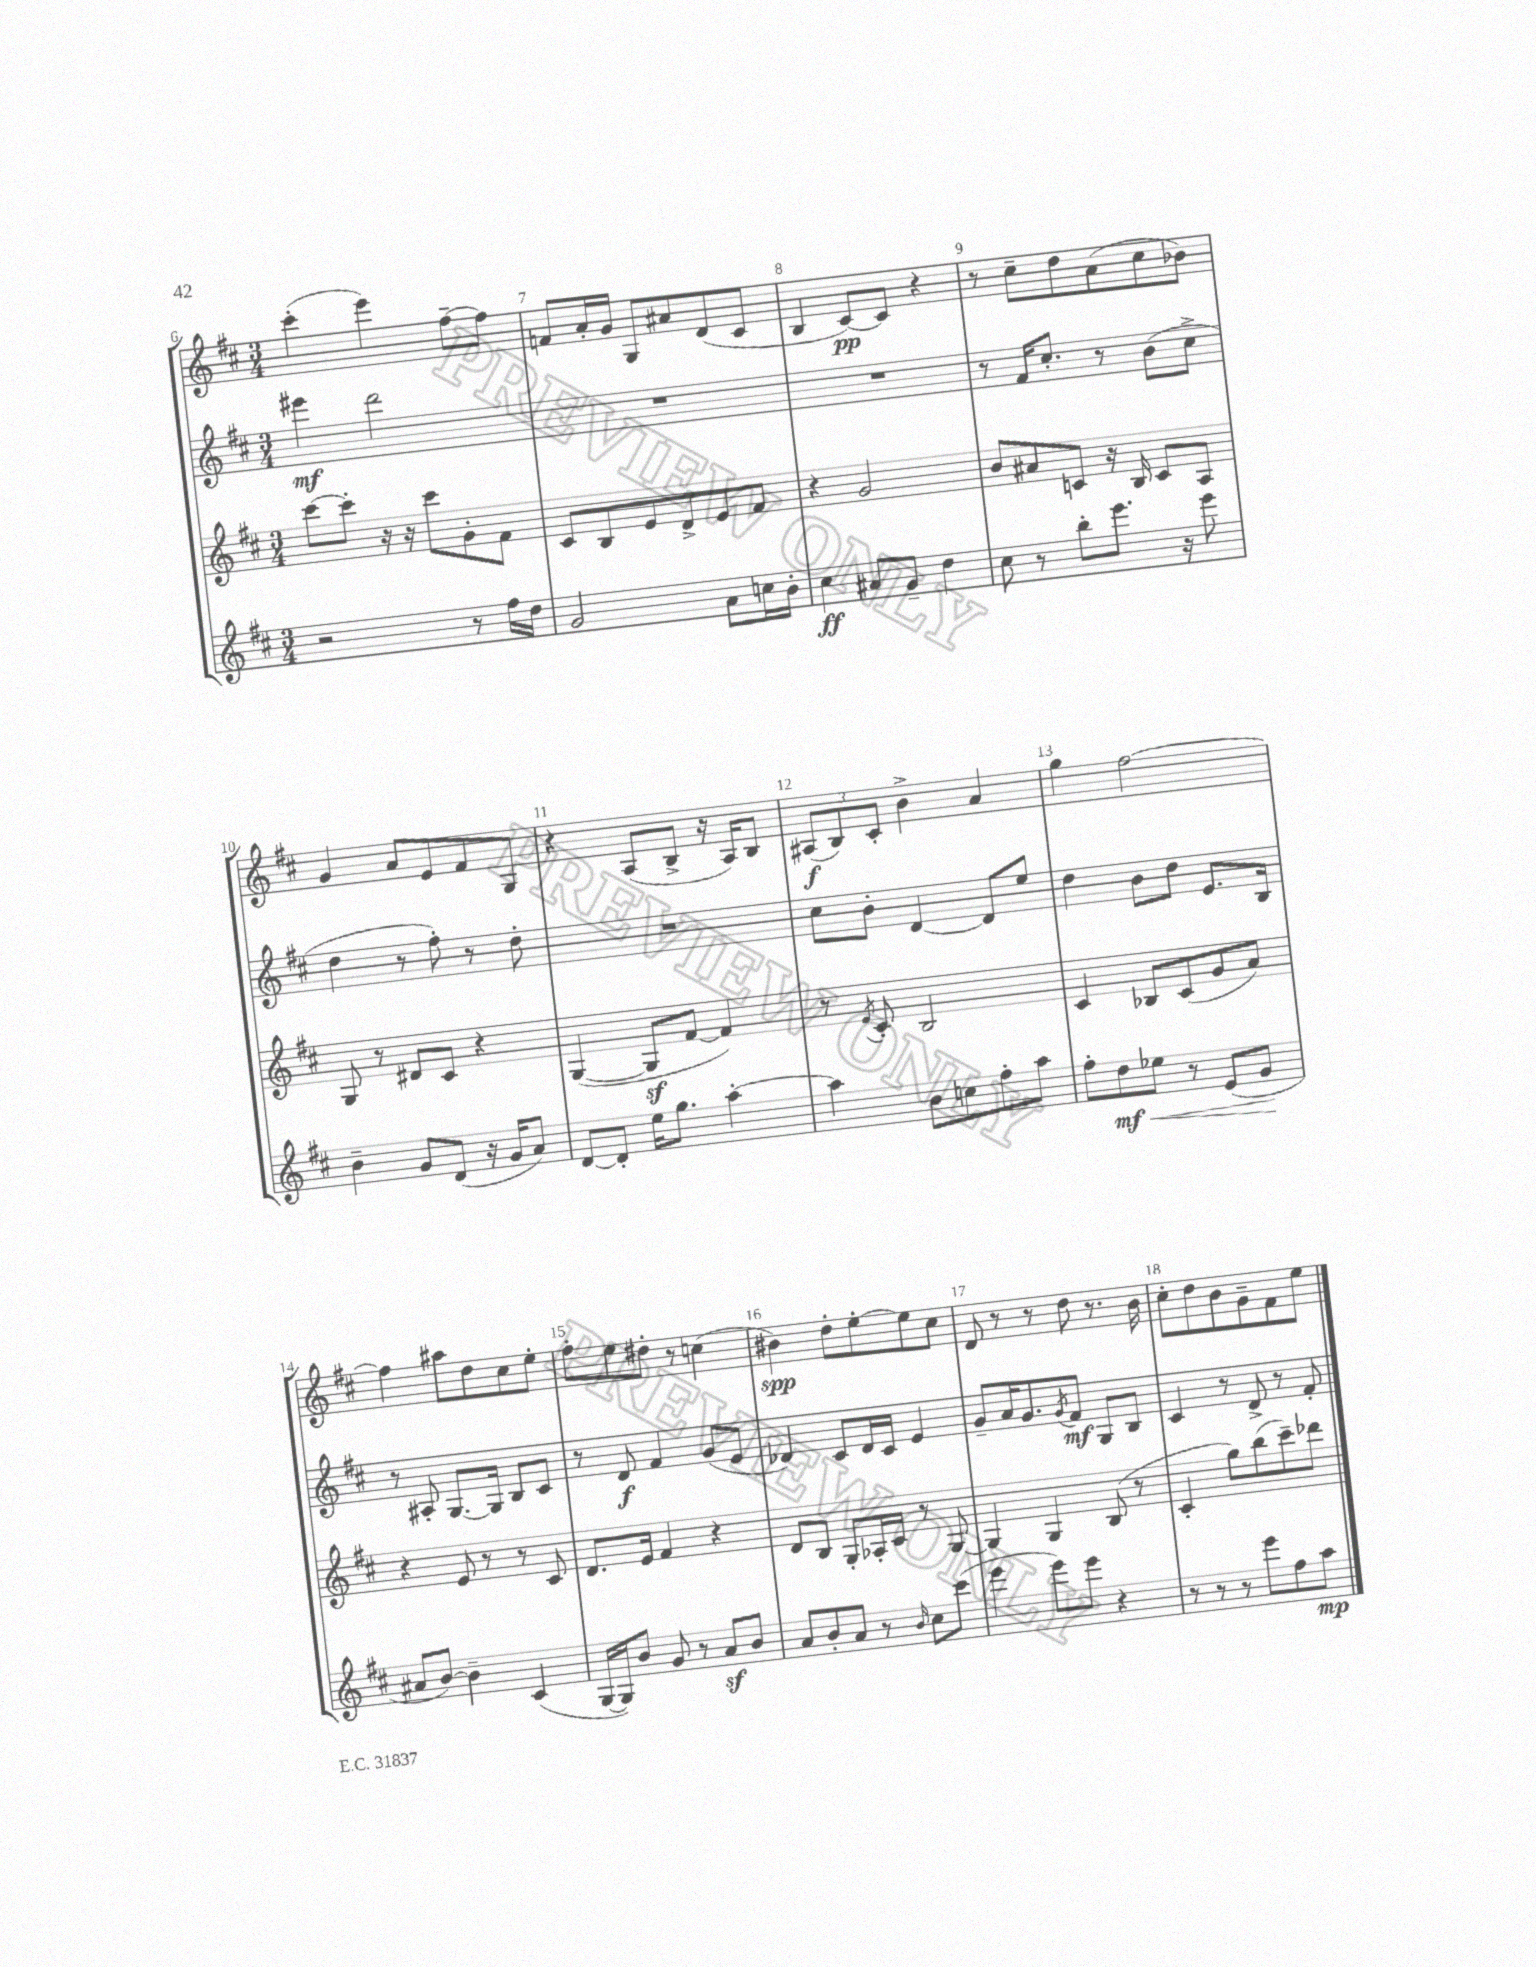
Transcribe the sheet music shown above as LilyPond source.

<<
\new StaffGroup <<
\new Staff = "s0" {
    \clef treble \key d \major \numericTimeSignature \time 3/4
    cis'''4-.( e'''4) fis''8~-- fis''8 |
    f'8 a'16-. g'16 g8 ais'8 d'8( cis'8 |
    b4 cis'8~\pp) cis'8 r4 |
    r8 cis''8-- d''8 a'8( cis''8 bes'8) |
    g'4 a'8 e'8 fis'8 g8 |
    r4 a8( b8-> r16 a16) b8 |
    \tuplet 3/2 { ais8\f( b8) cis'8-. } b'4-> a'4 |
    g''4 fis''2~ |
    fis''4 ais''8 d''8 cis''8 e''8-. |
    fis''8-. e''8 dis''8-. r8 c''4( |
    bis'4\spp) d''8-. e''8~-. e''8 cis''8 |
    d'8 r8 r8 d''8 r8. b'16 |
    cis''8-. d''8 b'8 g'8-- fis'8 e''8 \bar "|." |
}
\new Staff = "s1" {
    \clef treble \key d \major \numericTimeSignature \time 3/4
    eis'''4\mf d'''2 |
    R2. |
    R2. |
    r8 fis'16 cis''8.-. r8 b'8( cis''8-> |
    d''4 r8 fis''8-.) r8 d''8-. |
    R2. |
    cis''8 b'8-. d'4~ d'8 e''8 |
    d''4 b'8 d''8 e'8. b16 |
    r8 ais8-. g8.~ g16 b8 cis'8 |
    r8 d'8\f fis'4 g'8( e'8 |
    des'4) cis'8 des'16 cis'16 e'4 |
    g'8-- a'16 g'8. \acciaccatura { g'8 } fis'8\mf g8 b8 |
    cis'4 r8 d'8-> r8 fis'8-. \bar "|." |
}
\new Staff = "s2" {
    \clef treble \key d \major \numericTimeSignature \time 3/4
    cis'''8~ cis'''8-. r16 r16 cis'''8 g'8-. fis'8 |
    cis'8 b8 e'8 d'8-> e'8 fis'8 |
    r4 g'2 |
    b'8 ais'8 c'8 r16 b16 c'8 a8 |
    g8 r8 dis'8 cis'8 r4 |
    g4~( g8\sf fis'8~ fis'4) |
    r8 \acciaccatura { e'8 } cis'8-. b2 |
    cis'4 bes8 cis'8( g'8 a'8) |
    r4 e'8 r8 r8 cis'8 |
    d'8. e'16 fis'4 r4 |
    d'8 b8 g8-. aes16-. cis'16 r8 g8~ |
    g4 g4 b8( r8 |
    cis'4-. g''8) b''8( cis'''8--) des'''8 \bar "|." |
}
\new Staff = "s3" {
    \clef treble \key d \major \numericTimeSignature \time 3/4
    r2 r8 fis''16 d''16 |
    g'2 a'8 c''16 b'16-. |
    cis''4\ff ais'8 g'8-- d''4 |
    cis''8 r8 b''8-. e'''8. r16 e'''8 |
    b'4-- g'8 d'8( r16 g'16 a'8) |
    d'8~ d'8-. e''16 g''8. a''4~-. |
    a''4 b'8 c''8 fis''8-. a''8 |
    fis''8-. d''8\mf\< ees''8 r8 e'8( g'8\! |
    ais'8 b'8~) b'4-- cis'4( |
    g16~ g16) b'8 g'8 r8 a'8\sf b'8 |
    a'8 b'8-. a'8 r8 \grace { b'16 } cis''8 cis'''8( |
    e'''4 e'''8) e'''8 r4 |
    r8 r8 r8 e'''8 fis''8 a''8\mp \bar "|." |
}
>>
>>
\layout { \context { \Score currentBarNumber = #6 \override BarNumber.break-visibility = ##(#f #t #t) barNumberVisibility = #all-bar-numbers-visible } }
